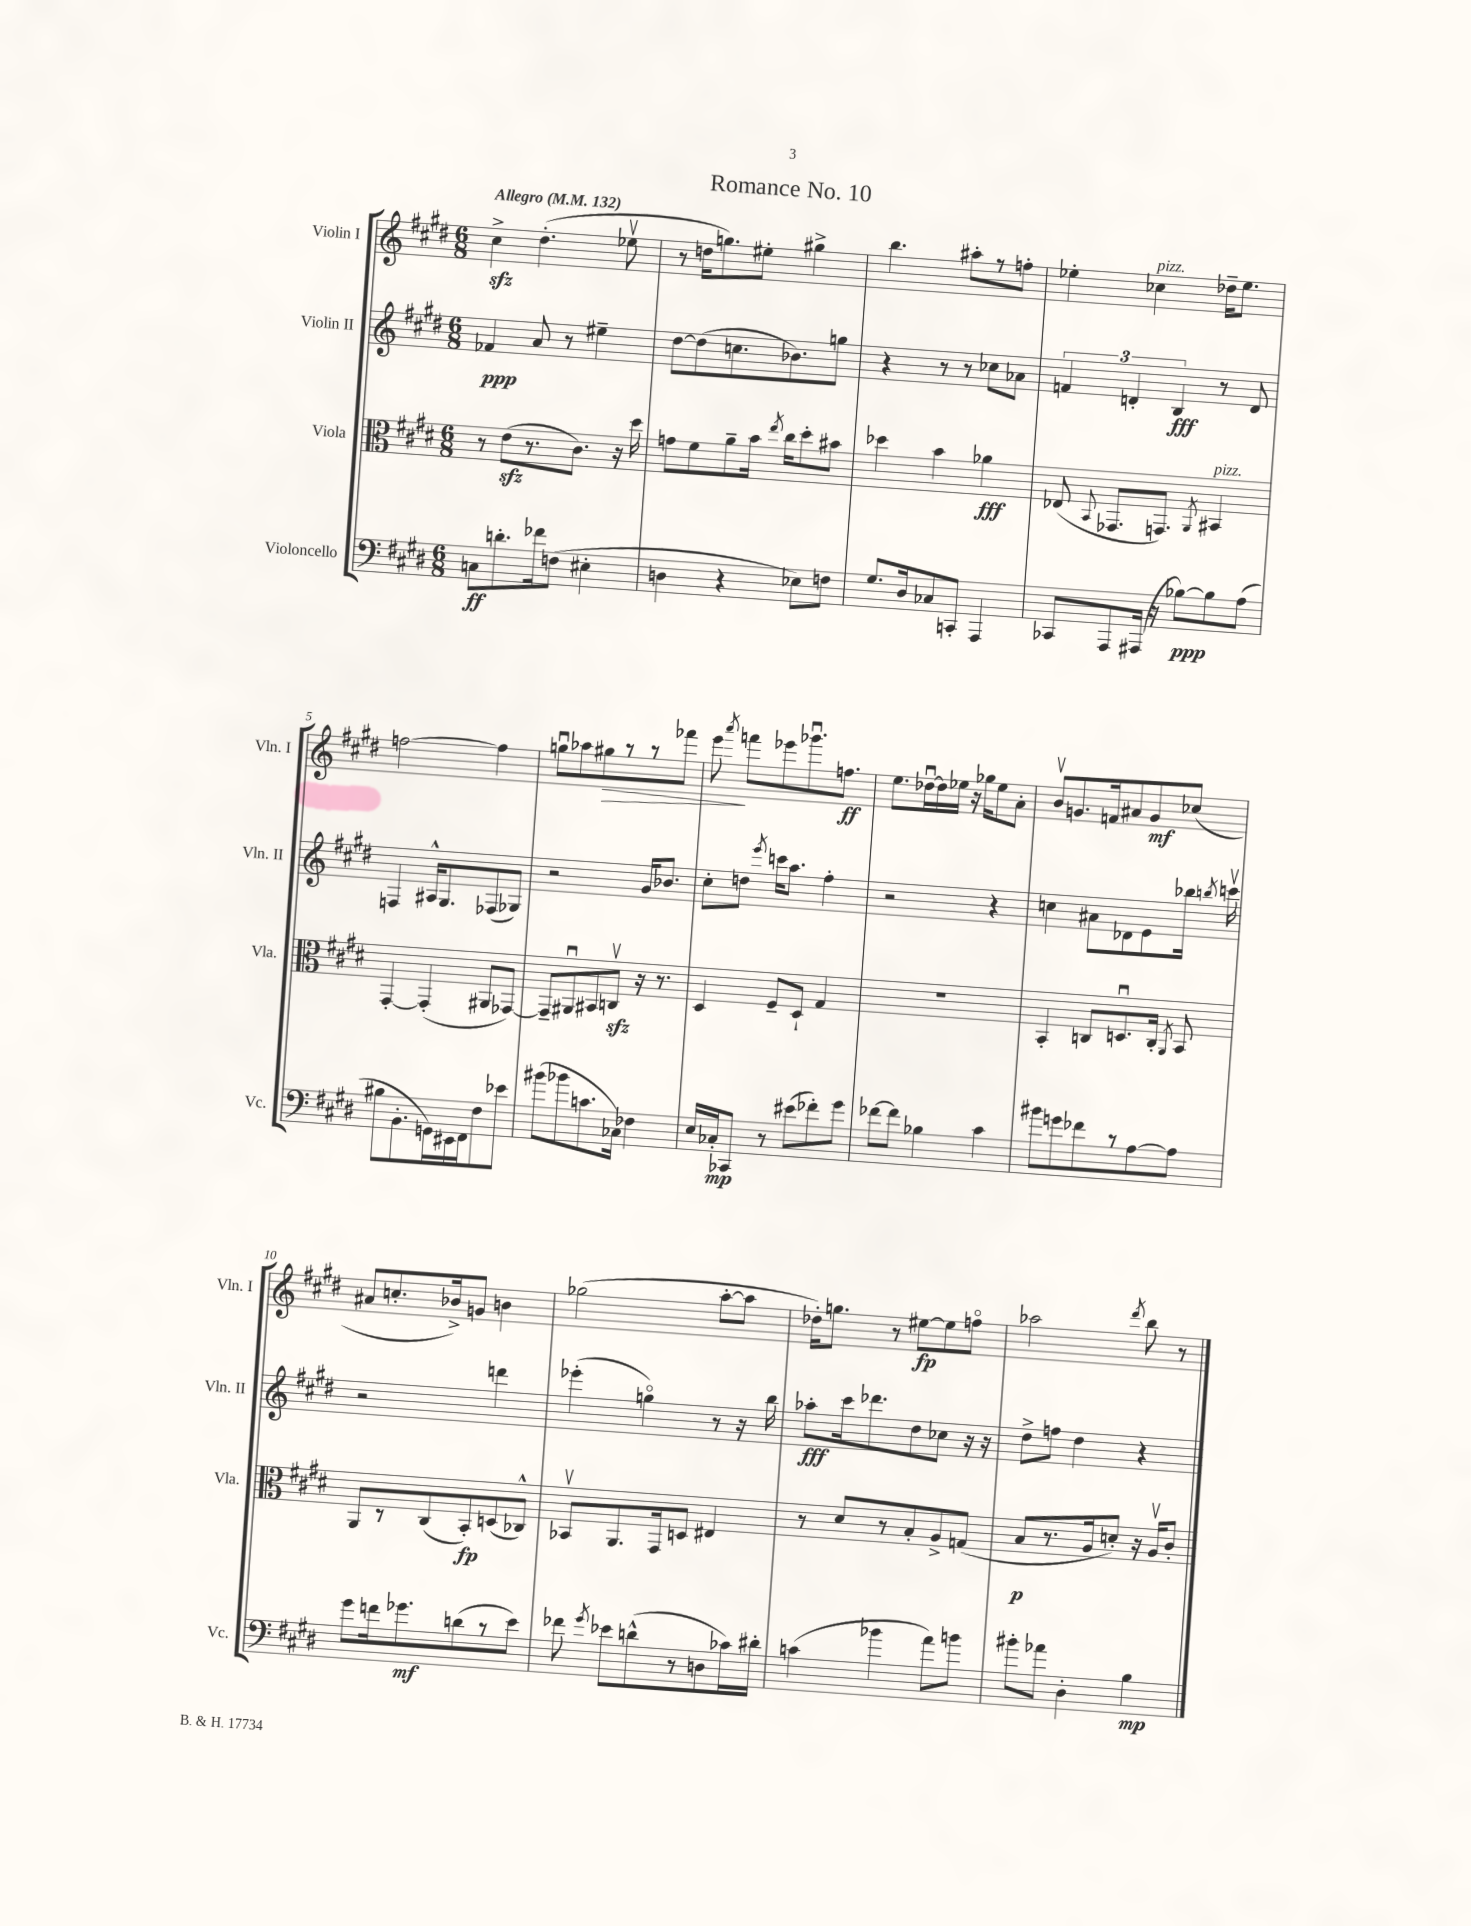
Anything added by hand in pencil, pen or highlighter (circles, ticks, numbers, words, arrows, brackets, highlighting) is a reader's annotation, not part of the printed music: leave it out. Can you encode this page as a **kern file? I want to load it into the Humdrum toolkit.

**kern	**dynam	**kern	**dynam	**kern	**dynam	**kern	**dynam
*part4	*part4	*part3	*part3	*part2	*part2	*part1	*part1
*staff4	*staff4	*staff3	*staff3	*staff2	*staff2	*staff1	*staff1
*I"Violoncello	*	*I"Viola	*	*I"Violin II	*	*I"Violin I	*
*I'Vc.	*	*I'Vla.	*	*I'Vln. II	*	*I'Vln. I	*
*clefF4	*	*clefC3	*	*clefG2	*	*clefG2	*
*k[f#c#g#d#]	*	*k[f#c#g#d#]	*	*k[f#c#g#d#]	*	*k[f#c#g#d#]	*
*M6/8	*	*M6/8	*	*M6/8	*	*M6/8	*
*MM132	*	*MM132	*	*MM132	*	*MM132	*
=1	=1	=1	=1	=1	=1	=1	=1
!	!	!	!	!	!	!LO:TX:a:B:t=Allegro	!
8Cn\L	ff	8r	.	4f-X/	ppp	4cc#zz^\	.
8.dn'\	.	(8ezz\L	.	.	.	.	.
.	.	8.r	.	8a/	.	(4.dd#'\	.
16f-X\k	.	.	.	.	.	.	.
(8Fn\J	.	.	.	8r	.	.	.
.	.	8.c#\J)	.	.	.	.	.
4E#X'\	.	.	.	4ee#X~\	.	.	.
.	.	16r	.	.	.	8ee-Xv\	.
.	.	16dd#\	.	.	.	.	.
=2	=2	=2	=2	=2	=2	=2	=2
4Dn\	.	8gn\L	.	[8dd#\L	.	8r	.
.	.	8f#\	.	(8dd#\]	.	16ddn\KL	.
.	.	.	.	.	.	8.ggn\)	.
4r	.	8a~\	.	8.ccn\	.	.	.
.	.	16b\Jk	.	.	.	8ee#X'\J	.
.	.	8qee/	.	.	.	.	.
.	.	16cc#\KL	.	8.b-X\)	.	.	.
8E-X\L)	.	8dd#'\	.	.	.	4gg#X^\	.
8Fn\J	.	8b#X\J	.	8ggn\J	.	.	.
=3	=3	=3	=3	=3	=3	=3	=3
8.G#/L	.	4dd-X\	.	4r	.	4.bb\	.
16D#/k	.	.	.	.	.	.	.
8C-X/	.	4b\	.	8r	.	.	.
8CCn'/J	.	.	.	8r	.	8aa#X'\L	.
4AAA/	.	4a-X\	fff	8cc-X\L	.	8r	.
.	.	.	.	8a-X\J	.	8ffn'\J	.
=4	=4	=4	=4	=4	=4	=4	=4
8CC-X/L	.	(8E-X/	.	6fn/	.	4ee-X'\	.
.	.	8qqBB/	.	.	.	.	.
8AAA/	.	8.GG-X/L	.	.	.	.	.
.	.	.	.	6dn'/	.	.	.
!	!	!	!	!	!	!LO:TX:a:i:t=pizz.	!
(16AAA#X/Jk	.	.	.	.	.	4cc-X\	.
16r	.	8.GGn/J)	.	.	.	.	.
.	.	.	.	6B/	fff	.	.
[8B-X\L)	ppp	.	.	.	.	.	.
.	.	8qAA/	.	.	.	.	.
!	!	!LO:TX:a:i:t=pizz.	!	!	!	!	!
8B-\]	.	4BB#X/	.	8r	.	16dd-X~\KL	.
.	.	.	.	.	.	8.ee-\J	.
(8A\J	.	.	.	8d/	.	.	.
!!LO:LB:g=z
=5	=5	=5	=5	=5	=5	=5	=5
8B#X\L	.	[4GG#'/	.	4Fn/	.	[2ffn\	.
8.BB'\	.	.	.	.	.	.	.
.	.	(4GG#'/]	.	16A#X^^/KL	.	.	.
16GGn\L)	.	.	.	8.G#/	.	.	.
16EE#X\	.	.	.	.	.	.	.
16FF#\J	.	.	.	.	.	.	.
8F#\	.	8AA#X/L	.	(8F-X/	.	4ff\]	.
8e-X\J	.	[8GG-X/J)	.	8G-X/J)	.	.	.
=6	=6	=6	=6	=6	=6	=6	=6
(8b#X\L	.	8GG-~/L]	.	2r	.	8ggnu\L	.
8b-X\	.	8AA#Xu/	.	.	.	8aa-X\	.
!	!	!	!	!	!	!	!LO:HP:b
8.cn\	.	8BB#X/	.	.	.	8gg#X\	>
.	.	8Cnzzv/J	.	.	.	8r	.
16C-X\Jk)	.	.	.	.	.	.	.
4F-X\	.	16r	.	16g#/KL	.	8r	.
.	.	8.r	.	8.b-X/J	.	.	.
.	.	.	.	.	.	8fff-X\J	.
=7	=7	=7	=7	=7	=7	=7	=7
16E/LL	.	4D#/	.	8cc#'\L	.	8eee\	.
16C-X'/J	mp	.	.	.	.	.	.
.	.	.	.	.	.	8qaaa/	.
8CC-X/J	.	.	.	8ddn\J	.	8fffn\L	]
.	.	.	.	8qeee/	.	.	.
8r	.	8F#~/L	.	16cccn\KL	.	8eee-X\	.
.	.	.	.	8.aa\J	.	.	.
(8e#X\L	.	8D#`/J	.	.	.	8.ggg-Xu\	.
8f-X'\)	.	4G#/	.	4ff#'\	.	.	.
.	.	.	.	.	.	8.ffn\J	ff
8g#\J	.	.	.	.	.	.	.
=8	=8	=8	=8	=8	=8	=8	=8
[8f-X\L	.	2.r	.	2r	.	8.ee\L	.
8f-\J]	.	.	.	.	.	.	.
.	.	.	.	.	.	[16dd-Xu\L	.
4B-X\	.	.	.	.	.	16dd-\]	.
.	.	.	.	.	.	16ee-X\JJ	.
.	.	.	.	.	.	16r	.
.	.	.	.	.	.	16gg-X\KL	.
4c#\	.	.	.	4r	.	8ee-\	.
.	.	.	.	.	.	8a'\J	.
=9	=9	=9	=9	=9	=9	=9	=9
8b#X\L	.	4BB'/	.	4ccn\	.	8bv/L	.
8gn\	.	.	.	.	.	8.gn/	.
8f-X\	.	8Cn/L	.	8a#X\L	.	.	.
.	.	.	.	.	.	16fn/k	.
8r	.	8.Dnu/	.	8d-X\	.	8a#X/	.
[8A\	.	.	.	8e\	.	8g/	mf
.	.	16C'/Jk	.	.	.	.	.
.	.	8qAA/	.	.	.	.	.
8A\J]	.	8BB/	.	16bb-X\Jk	.	(8cc-X/J	.
.	.	.	.	8qbbn/	.	.	.
.	.	.	.	16cccnv\	.	.	.
!!LO:LB:g=z
=10	=10	=10	=10	=10	=10	=10	=10
8g#\L	.	8AA/L	.	2r	.	8a#X/L	.
16fn\k	.	8r	.	.	.	8.ccn'/	.
8.g-X\	mf	.	.	.	.	.	.
.	.	(8C#/	.	.	.	.	.
.	.	.	.	.	.	16b-X^/k)	.
(8dn\	.	8BB'/)	fp	.	.	8gn/J	.
8r	.	(8Dn/	.	4dddn\	.	4bn\	.
8e\J)	.	8C-X^^/J)	.	.	.	.	.
=11	=11	=11	=11	=11	=11	=11	=11
8f-X\	.	8BB-Xv/L	.	(4eee-X'\	.	(2gg-X\	.
8qg#/	.	.	.	.	.	.	.
8e-X\L	.	8.AA/	.	.	.	.	.
(8dn^^\	.	.	.	4ggn\)	.	.	.
.	.	16GG#/k	.	.	.	.	.
8r	.	8Dn/J	.	.	.	.	.
8Dn\	.	4E#X/	.	8r	.	[8aa'\L	.
16c-X\L)	.	.	.	16r	.	8aa\J]	.
16d#X'\JJ	.	.	.	16bb\	.	.	.
=12	=12	=12	=12	=12	=12	=12	=12
(4cn\	.	8r	.	8aa-X'\L	fff	16dd-X'\KL)	.
.	.	.	.	.	.	8.ggn\J	.
.	.	8d#/L	.	16ccc#\k	.	.	.
.	.	.	.	8.ddd-X\	.	.	.
4b-X\	.	8r	.	.	.	8r	.
.	.	8B'/	.	8dd#\	.	[8ee#X\L	fp
8a\L)	.	8A^/	.	8cc-X\J	.	8ee#\]	.
8bn\J	.	(8Gn/J	.	16r	.	8ffn\J	.
.	.	.	.	16r	.	.	.
=13	=13	=13	=13	=13	=13	=13	=13
8b#X'\L	.	8B/L	p	8dd#^\L	.	2aa-X\	.
8a-X\J	.	8.r	.	8ffn\J	.	.	.
4D#'\	.	.	.	4dd#\	.	.	.
.	.	16A/k	.	.	.	.	.
.	.	8dn'/J)	.	.	.	.	.
.	.	.	.	.	.	8qddd#/	.
4B\	mp	16r	.	4r	.	8bb\	.
.	.	16Av/KL	.	.	.	.	.
.	.	8c#'/J	.	.	.	8r	.
==	==	==	==	==	==	==	==
*-	*-	*-	*-	*-	*-	*-	*-
